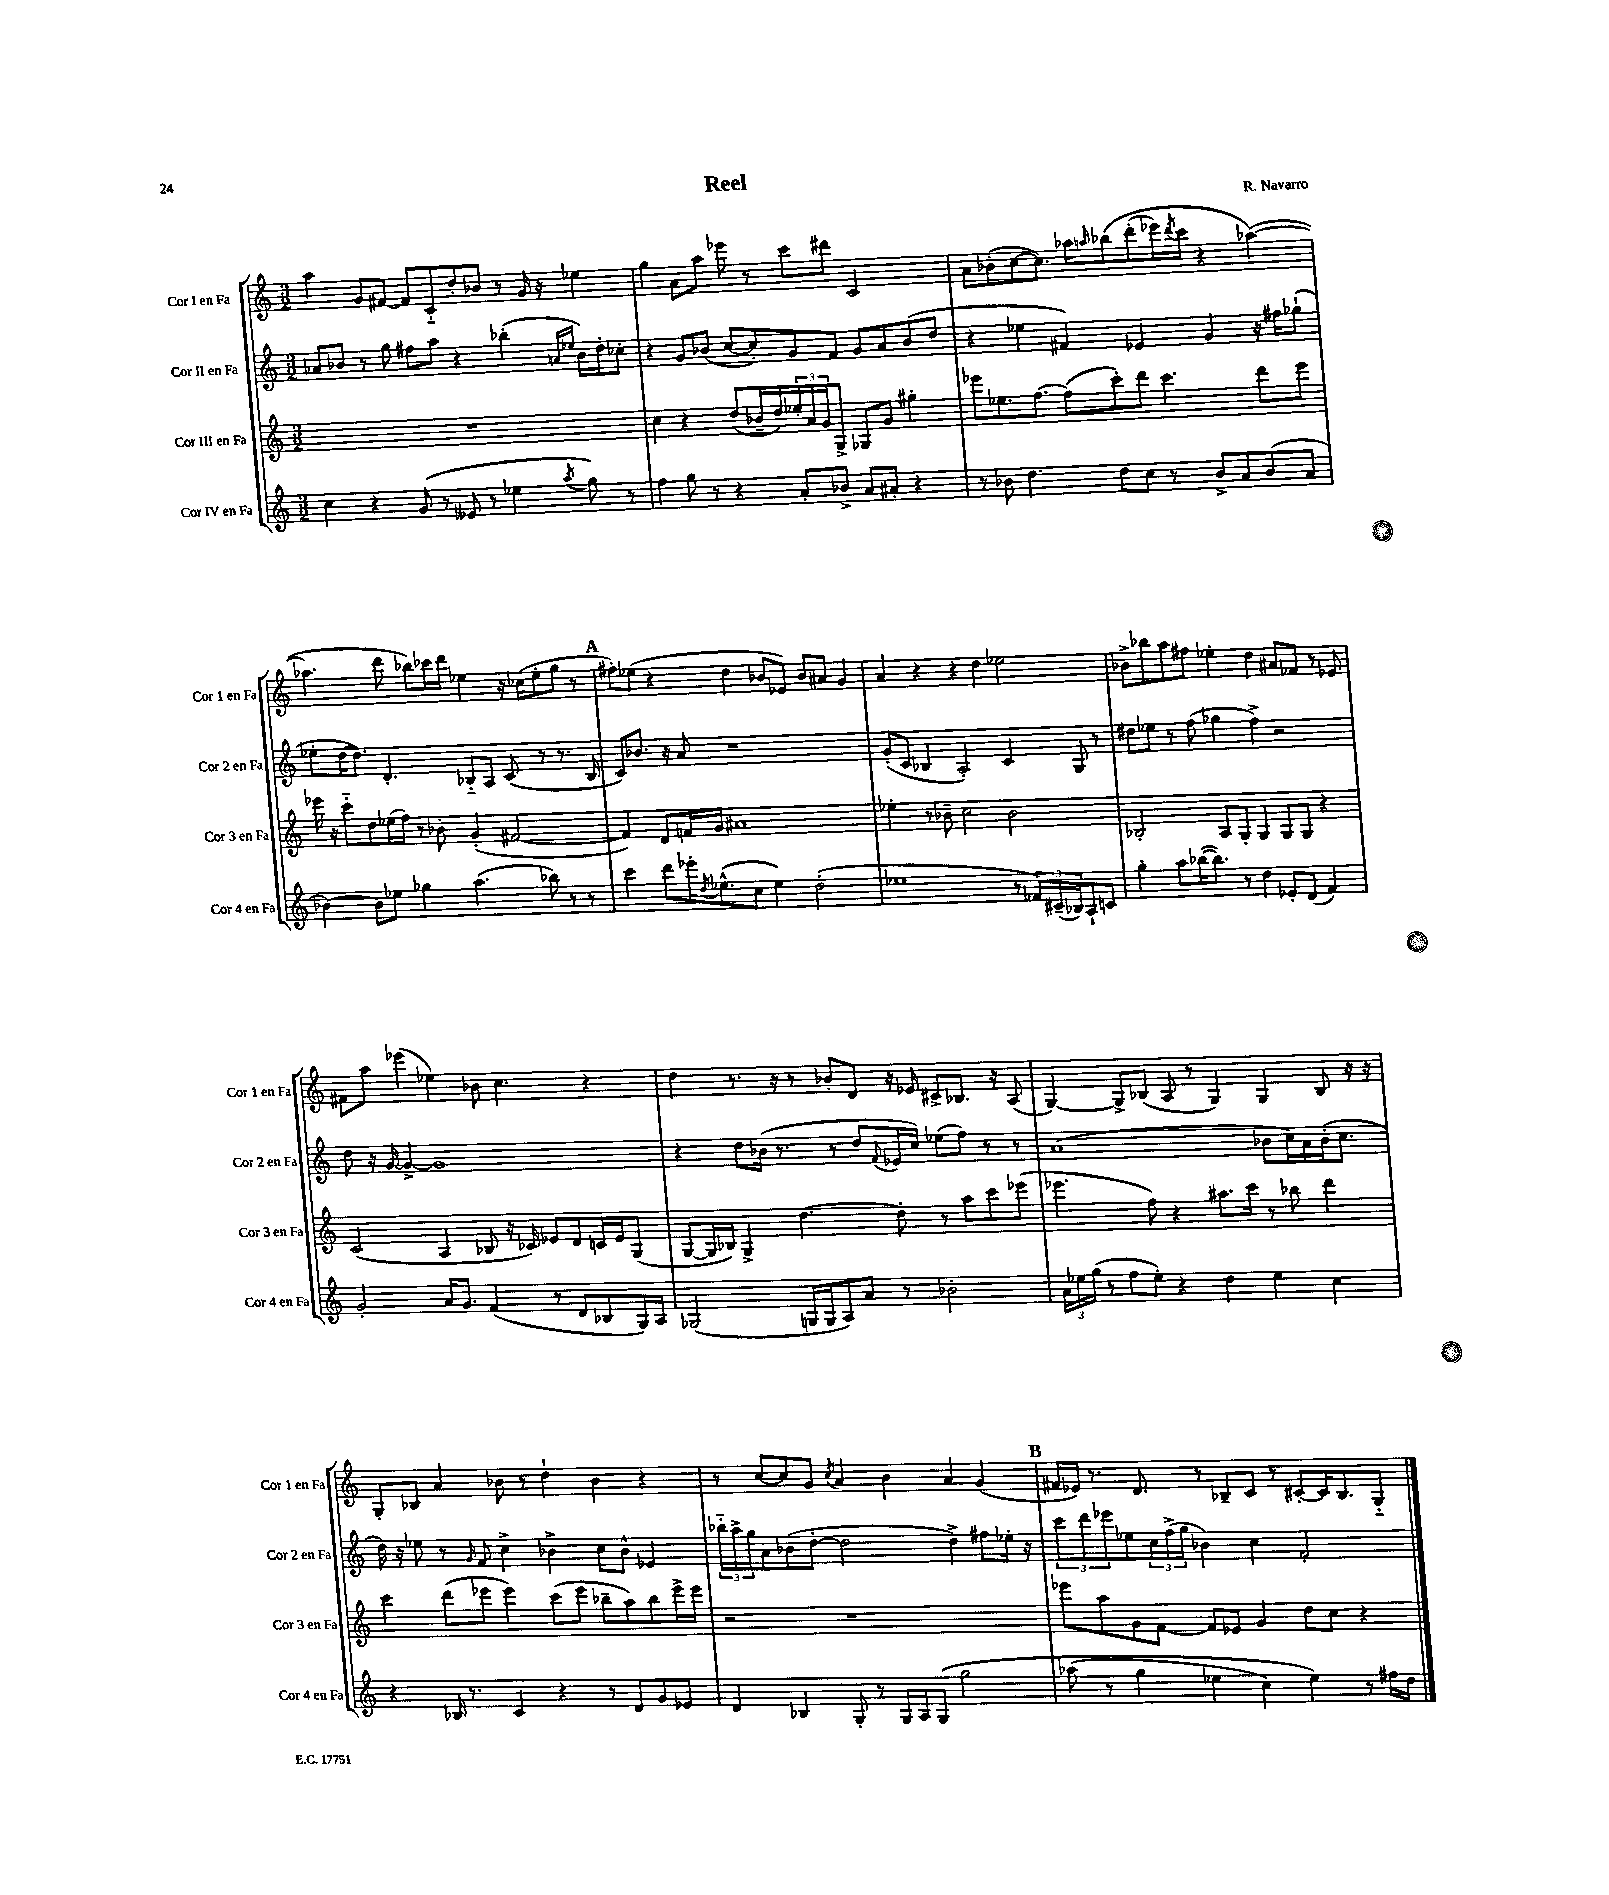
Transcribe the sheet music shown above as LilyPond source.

\header { title = "Reel" composer = "R. Navarro" }
<<
\new StaffGroup <<
\new Staff = "s0" \with { instrumentName = "Cor I en Fa" shortInstrumentName = "Cor 1 en Fa" } {
    \clef treble \key c \major \numericTimeSignature \time 3/2
    a''4 g'8 fis'8~ fis'8 c'8-_ d''8-. bes'8 r8 g'16 r16 ees''4 |
    g''4 a'8 a''8 ees'''8 r8 c'''8 dis'''8 c'2 |
    a'8 bes'8-.( c''8~ c''8.) aes''16 \grace { a''16 } bes''8\( d'''8-.( ees'''16) \acciaccatura { d'''8 } c'''16 r4 aes''4~(\) |
    aes''4. d'''8 bes''8) ces'''16 d'''16 ees''4 r16 ces''16( ees''8-. g''8 r8 |
    \mark \markup { \bold "A" } fis''8-.) ees''8( r4 d''4 bes'8 ees'8) bes'8 ais'8 g'4 |
    a'4 r4 r4 d''4 ees''2 |
    bes'8-> bes''8 a''8 fis''8 ees''4-. d''4 ais'8 fes'8 r8 ees'8 |
    fis'8 a''8 ees'''4( ees''4) bes'8 c''4. r4 |
    d''4 r8. r16 r8 bes'8-. d'8 r16 ees'16 cis'8-> bes8. r16 a8( |
    g4~) g8-> bes8( a8 r8 g4) g4 bes8 r16 r16 |
    g8-. bes8 a'4 bes'8 r8 d''4-! bes'4 r4 |
    r8 c''8~ c''8 g'8 \acciaccatura { c''8 } a'4 b'4 a'4 g'4( |
    \mark \markup { \bold "B" } fis'16 ees'16) r8. d'8. r8 bes8-- c'8 r8 cis'8~-. cis'16 bes8. g8-_ \bar "|." |
}
\new Staff = "s1" \with { instrumentName = "Cor II en Fa" shortInstrumentName = "Cor 2 en Fa" } {
    \clef treble \key c \major \numericTimeSignature \time 3/2
    aes'8 bes'8 r8 g''8 fis''8 a''8 r4 bes''4-.( \grace { a'16 ees''16 } bes'16) d''16-. ces''8-. |
    r4 g'8 bes'8( c''8~ c''8-.) g'8 f'8 g'8 a'8 bes'8( d''8 |
    r4 ees''4 fis'4) ees'4 g'4 r16 fis''16 ges''8-!( |
    ees''8-. d''16~ d''8.) d'4.-. bes8-_ a8 c'8( r8 r8. bes16 |
    \mark \markup { \bold "A" } c'8) bes'8. r16 a'8 r1 |
    g'8-.( c'8 bes4 a2-.) c'4 g8 r8 |
    dis''8 ees''8 r8 f''8( ges''4 f''4->) r2 |
    d''8 r16 g'16~ g'4~-> g'1 |
    r4 d''8 bes'16( r8. r8 d''8 \appoggiatura { f'8 } ees'16 c''16) ees''8( f''8) r8 r8 |
    a'1( bes'8 c''16) a'16 bes'16-.( c''8. |
    d''16) r16 ees''8 r8 \grace { g'16 } f'8 c''4-> bes'4-> c''8 bes'8-^ ees'4 |
    \tuplet 3/2 { bes''16-_ a''16-> g''16 } a'8 bes'8( d''8~-. d''2 d''4->) fis''8 ees''16-. r16 |
    \mark \markup { \bold "B" } \tuplet 3/2 { c'''8 d'''8 ees'''8 } ees''8 \tuplet 3/2 { c''16 f''16->( g''16 } bes'4) c''4 f'2-. \bar "|." |
}
\new Staff = "s2" \with { instrumentName = "Cor III en Fa" shortInstrumentName = "Cor 3 en Fa" } {
    \clef treble \key c \major \numericTimeSignature \time 3/2
    R1. |
    c''4 r4 d''8( bes'16-- d''16) \tuplet 3/2 { ees''16-. a'16 g'16 } g8-> ges8 g'8 gis''4-. |
    ees'''8 ees''8. f''8.~ f''8( c'''8-.) d'''8 c'''4. d'''8 ees'''8 |
    ees'''16 r16 c'''8-_ d''8 ees''16( f''16) r8 bes'8-. g'4-.( fis'2~ |
    \mark \markup { \bold "A" } fis'4) d'8 f'16 g'16 ais'1 |
    ees''4-. r8 bes'8-- c''2 bes'2 |
    bes2-. a8 g8-. g4 g8 g8 r4 |
    c'2( a4 bes8 r16 ces'16) ees'8 d'8 c'16 ees'16 g8( |
    g8~ g16 bes16) g4-> d''4.~ d''8-. r8 a''8 c'''8 ees'''8( |
    ees'''4. f''8) r4 ais''8. c'''16 r8 bes''8 d'''4 |
    c'''4 d'''8( ees'''8 ees'''4) c'''8( ees'''8 bes''8-- a''8) bes''8 ees'''16-> ees'''16 |
    r2 r1 |
    \mark \markup { \bold "B" } ees'''8 a''8 g'8 f'8~ f'8 ees'8 g'4 d''8 c''8 r4 \bar "|." |
}
\new Staff = "s3" \with { instrumentName = "Cor IV en Fa" shortInstrumentName = "Cor 4 en Fa" } {
    \clef treble \key c \major \numericTimeSignature \time 3/2
    c''4 r4 g'8( r8 eeses'8 r8 ees''4 \acciaccatura { a''8 } g''8) r8 |
    f''4 g''8 r8 r4 a'8-. bes'8-> a'8 ais'8-. r4 |
    r8 bes'8 d''4. d''8 c''8 r8 bes'8-> a'8 bes'8( a'8 |
    bes'4~) bes'8 ees''8 ges''4 a''4.( bes''8) r8 r8 |
    \mark \markup { \bold "A" } c'''4 d'''8 ees'''16-. \acciaccatura { d''8 } ees''8.-^( c''8 ees''4) d''2-.( |
    ees''1 r8 \tuplet 3/2 { fes'16) cis'16--( bes16) } a8-! c'8 |
    g''4-. a''8 bes''16~( bes''8.) r8 d''4 ees'8-. d'8( f'4) |
    g'2-. a'16 g'8. f'4( r8 d'8 bes8 g16) a16 |
    ges2( g16 g16 a8) a'8 r8 bes'2-. |
    \tuplet 3/2 { a'16 ees''16 g''16( } r8 f''8 ees''8-.) r4 d''4 ees''4 c''4 |
    r4 bes16 r8. c'4 r4 r8 d'8 g'8 ees'8 |
    d'4 bes4 g8-. r8 g16 a16 g8\( g''2 |
    \mark \markup { \bold "B" } aes''8( r8 g''4 ees''4 c''4) ees''4\) r8 fis''16 d''16 \bar "|." |
}
>>
>>
\layout { \context { \Score \remove "Bar_number_engraver" } }
